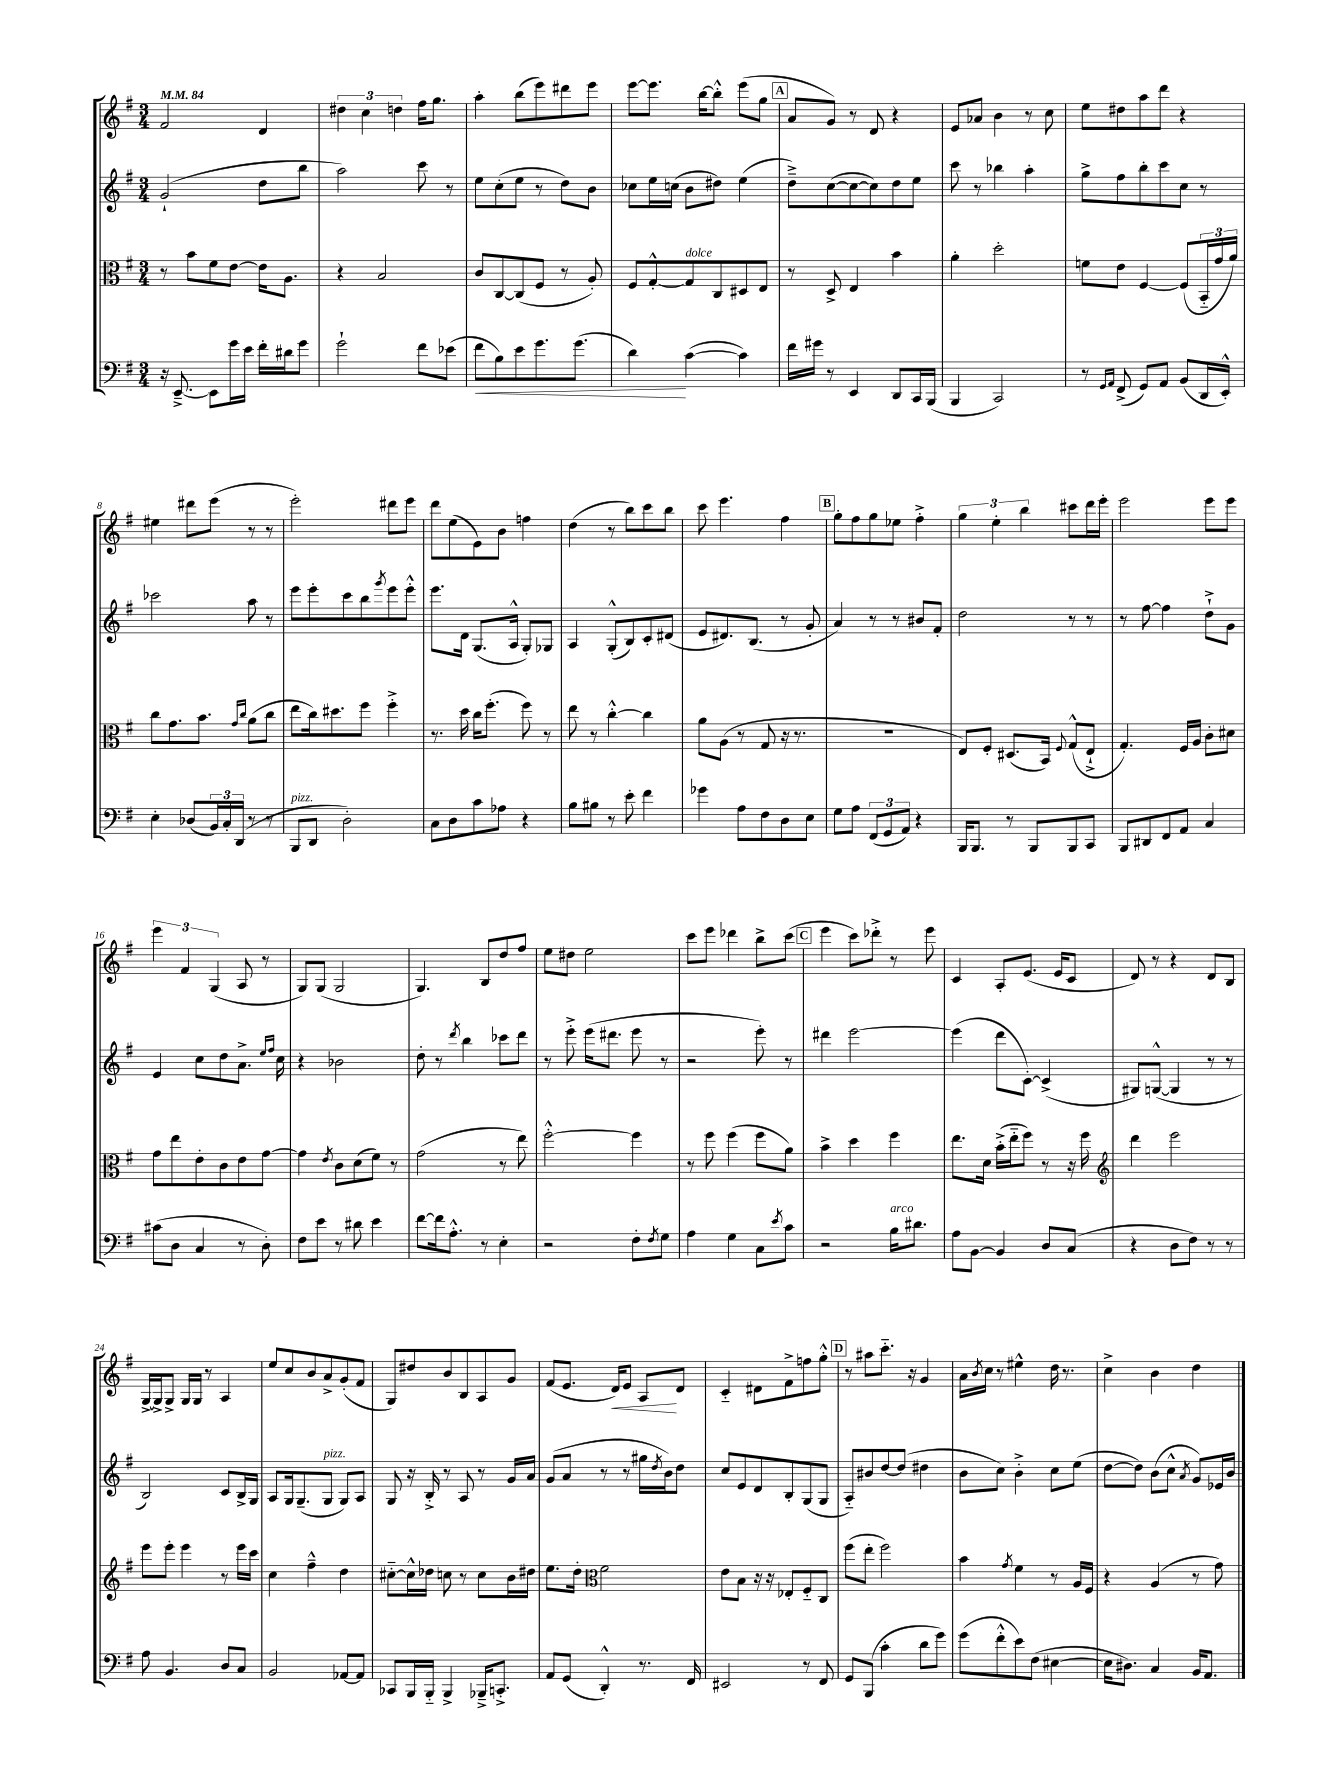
<<
\new StaffGroup <<
\new Staff = "s0" {
    \clef treble \key g \major \numericTimeSignature \time 3/4 \tempo 4 = 84
    fis'2 d'4 |
    \tuplet 3/2 { dis''4 c''4 d''4 } fis''16 g''8. |
    a''4-. b''8( e'''8) dis'''8 e'''8 |
    e'''8~ e'''8. b''16~ b''8-.-^ e'''8( g''8 |
    \mark \markup { \box "A" } a'8 g'8) r8 d'8 r4 |
    e'8 aes'8 b'4 r8 c''8 |
    e''8 dis''8 a''8 d'''8 r4 |
    eis''4 dis'''8 e'''8( r8 r8 |
    e'''2-.) dis'''8 e'''8 |
    d'''8 e''8( e'8) b'8 f''4 |
    d''4( r8 b''8) c'''8 b''8 |
    c'''8 e'''4. fis''4 |
    \mark \markup { \box "B" } g''8-. fis''8 g''8 ees''8 fis''4-.-> |
    \tuplet 3/2 { g''4 e''4-. b''4 } cis'''8 d'''16 e'''16-. |
    e'''2 e'''8 e'''8 |
    \tuplet 3/2 { e'''4 fis'4 g4( } a8 r8 |
    g8) g8( g2 |
    g4.) b8 d''8 fis''8 |
    e''8 dis''8 e''2 |
    c'''8 e'''8 des'''4 b''8-> c'''8( |
    \mark \markup { \box "C" } e'''4 c'''8) des'''8-.-> r8 e'''8 |
    c'4 a8-. e'8.( e'16 c'8 |
    d'8) r8 r4 d'8 b8 |
    g16~-> g16-> g8-> g16 g16 r8 a4 |
    e''8 c''8 b'8 a'8-> g'8-.( fis'8 |
    g8) dis''8 b'8 b8 a8 g'8 |
    fis'8( e'8. d'16\<) e'8 a8\! d'8 |
    c'4-_ dis'8 fis'8-> f''8 g''8-.-^ |
    \mark \markup { \box "D" } r8 ais''8 c'''8.-_ r16 g'4 |
    a'16 \acciaccatura { b'8 } c''16 r8 eis''4-^ d''16 r8. |
    c''4-> b'4 d''4 \bar "|." |
}
\new Staff = "s1" {
    \clef treble \key g \major \numericTimeSignature \time 3/4
    g'2-!( d''8 b''8 |
    a''2) c'''8 r8 |
    e''8 c''8-.( e''8 r8 d''8) b'8 |
    ces''8 e''16 c''16( b'8 dis''8) e''4( |
    \mark \markup { \box "A" } d''8--->) c''8~( c''8~ c''8) d''8 e''8 |
    c'''8 r8 bes''4 a''4-. |
    g''8-> fis''8 b''8-. c'''8 c''8 r8 |
    ces'''2 a''8 r8 |
    e'''8 e'''8-. c'''8 b''8 \acciaccatura { g'''8 } e'''8 e'''8-.-^ |
    e'''8. d'16 g8.( a16-^ g8-.) ges8 |
    a4 g8-.-^( b8) c'8-. dis'8( |
    e'8 dis'8.) b8.( r8 g'8-. |
    \mark \markup { \box "B" } a'4) r8 r8 bis'8 fis'8-. |
    d''2 r8 r8 |
    r8 fis''8~ fis''4 d''8-!-> g'8 |
    e'4 c''8 d''8 a'8.-> \grace { e''16 fis''16 } c''16 |
    r4 bes'2 |
    d''8-. r8 \acciaccatura { d'''8 } b''4 ces'''8 d'''8 |
    r8 e'''8-.-> e'''16( dis'''8. e'''8 r8 |
    r2 e'''8-.) r8 |
    \mark \markup { \box "C" } dis'''4 e'''2~ |
    e'''4( d'''8 c'8~-.) c'4->( |
    gis8) g8~-^( g4 r8 r8 |
    b2) c'8 b16-> g16 |
    a8 g16 g8.--( g8^\markup { \italic "pizz." } g8) a8 |
    g8 r16 b16-.-> r8 a8 r8 g'16 a'16 |
    g'8( a'8 r8 r8 gis''16 \acciaccatura { d''8 } b'16) d''8 |
    c''8 e'8 d'8 b8-. g8( g8 |
    \mark \markup { \box "D" } a8-_) bis'8 d''8~ d''8( dis''4 |
    b'8 c''8) b'4-.-> c''8 e''8( |
    d''8~ d''8) b'8( c''8-^ \acciaccatura { a'8 } g'8) ees'16 b'16 \bar "|." |
}
\new Staff = "s2" {
    \clef alto \key g \major \numericTimeSignature \time 3/4
    r8 b'8 fis'8 e'8~ e'16 a8. |
    r4 b2 |
    c'8 c8~ c8( fis8 r8 a8-.) |
    fis8 g8~-.-^ g8^\markup { \italic "dolce" } c8 dis8 e8 |
    \mark \markup { \box "A" } r8 d8-> e4 b'4 |
    a'4-. d''2-. |
    f'8 e'8 fis4~ fis8( \tuplet 3/2 { b,16-_ g'16 a'16) } |
    c''8 g'8. b'8. \grace { g'16 c''16 } a'8( c''8 |
    e''8 c''16) dis''8. fis''8 fis''4-.-> |
    r8. d''16 c''16 fis''8.-.( fis''8) r8 |
    e''8 r8 c''4~-.-^ c''4 |
    a'8 a8( r8 g8 r16 r8. |
    \mark \markup { \box "B" } R2. |
    e8) fis8-. dis8.( b,16) \appoggiatura { fis8 } g8-^( e8-!-> |
    g4.-.) fis16 a16 c'8-. dis'8 |
    g'8 e''8 e'8-. c'8 e'8 g'8~ |
    g'4 \acciaccatura { e'8 } c'8 d'8( fis'8) r8 |
    g'2( r8 e''8) |
    fis''2~-.-^ fis''4 |
    r8 fis''8 fis''4( fis''8 a'8) |
    \mark \markup { \box "C" } b'4-> d''4 fis''4 |
    e''8. d'16 b'16-.->( e''16-_ fis''8) r8 r16 fis''16 |
    \clef treble d'''4 e'''2 |
    e'''8 e'''8-. e'''4 r8 e'''16 c'''16 |
    c''4 fis''4---^ d''4 |
    cis''8~-_ cis''16-^ des''16 c''8 r8 c''8 b'16 dis''16 |
    e''8. d''16-. \clef alto fis'2 |
    e'8 b8 r16 r16 ees8-. fis8-_ c8 |
    \mark \markup { \box "D" } fis''8( e''8-. fis''2) |
    b'4 \acciaccatura { g'8 } fis'4 r8 a16 fis16 |
    r4 a4( r8 g'8) \bar "|." |
}
\new Staff = "s3" {
    \clef bass \key g \major \numericTimeSignature \time 3/4
    r16 e,8.~---> e,8 g'16 e'16 fis'16-. dis'16 g'8 |
    g'2-! fis'8 ees'8( |
    fis'8\< b8) e'8 g'8. g'8.( |
    d'4\!) c'4~( c'4) |
    \mark \markup { \box "A" } fis'16 gis'16 r8 e,4 d,8 c,16 b,,16( |
    b,,4 c,2) |
    r8 \grace { g,16 a,16 } fis,8->( g,8) a,8 b,8( d,16 e,16-.-^) |
    e4-. des8( \tuplet 3/2 { b,16) c16-. d,16( } r8 r8 |
    b,,8^\markup { \italic "pizz." } d,8 d2-.) |
    c8 d8 c'8 aes8 r4 |
    b8 bis8 r8 e'8-. fis'4 |
    ges'4 a8 fis8 d8 e8 |
    \mark \markup { \box "B" } g8 a8 \tuplet 3/2 { fis,8( g,8 a,8) } r4 |
    b,,16 b,,8. r8 b,,8 b,,8 c,8 |
    b,,8 dis,8 fis,8 a,8 c4 |
    cis'8( d8 c4 r8 d8-.) |
    fis8 e'8 r8 dis'8 e'4 |
    fis'8~ fis'16 a8.-.-^ r8 e4-. |
    r2 fis8-. \acciaccatura { fis8 } g8 |
    a4 g4 c8 \acciaccatura { e'8 } c'8 |
    \mark \markup { \box "C" } r2 b16^\markup { \italic "arco" } dis'8. |
    a8 b,8~ b,4 d8 c8( |
    r4 d8 fis8) r8 r8 |
    a8 b,4. d8 c8 |
    b,2 aes,8~ aes,8 |
    ces,8 b,,16 b,,16-_ b,,4-> bes,,16---> c,8.-.-> |
    a,8 g,8( d,4-.-^) r8. fis,16 |
    eis,2 r8 fis,8 |
    \mark \markup { \box "D" } g,8 b,,8( c'4-. d'8 g'8) |
    g'8( fis'8-.-^ e'8) fis8( eis4~ |
    eis16 dis8.) c4 b,16 a,8. \bar "|." |
}
>>
>>
